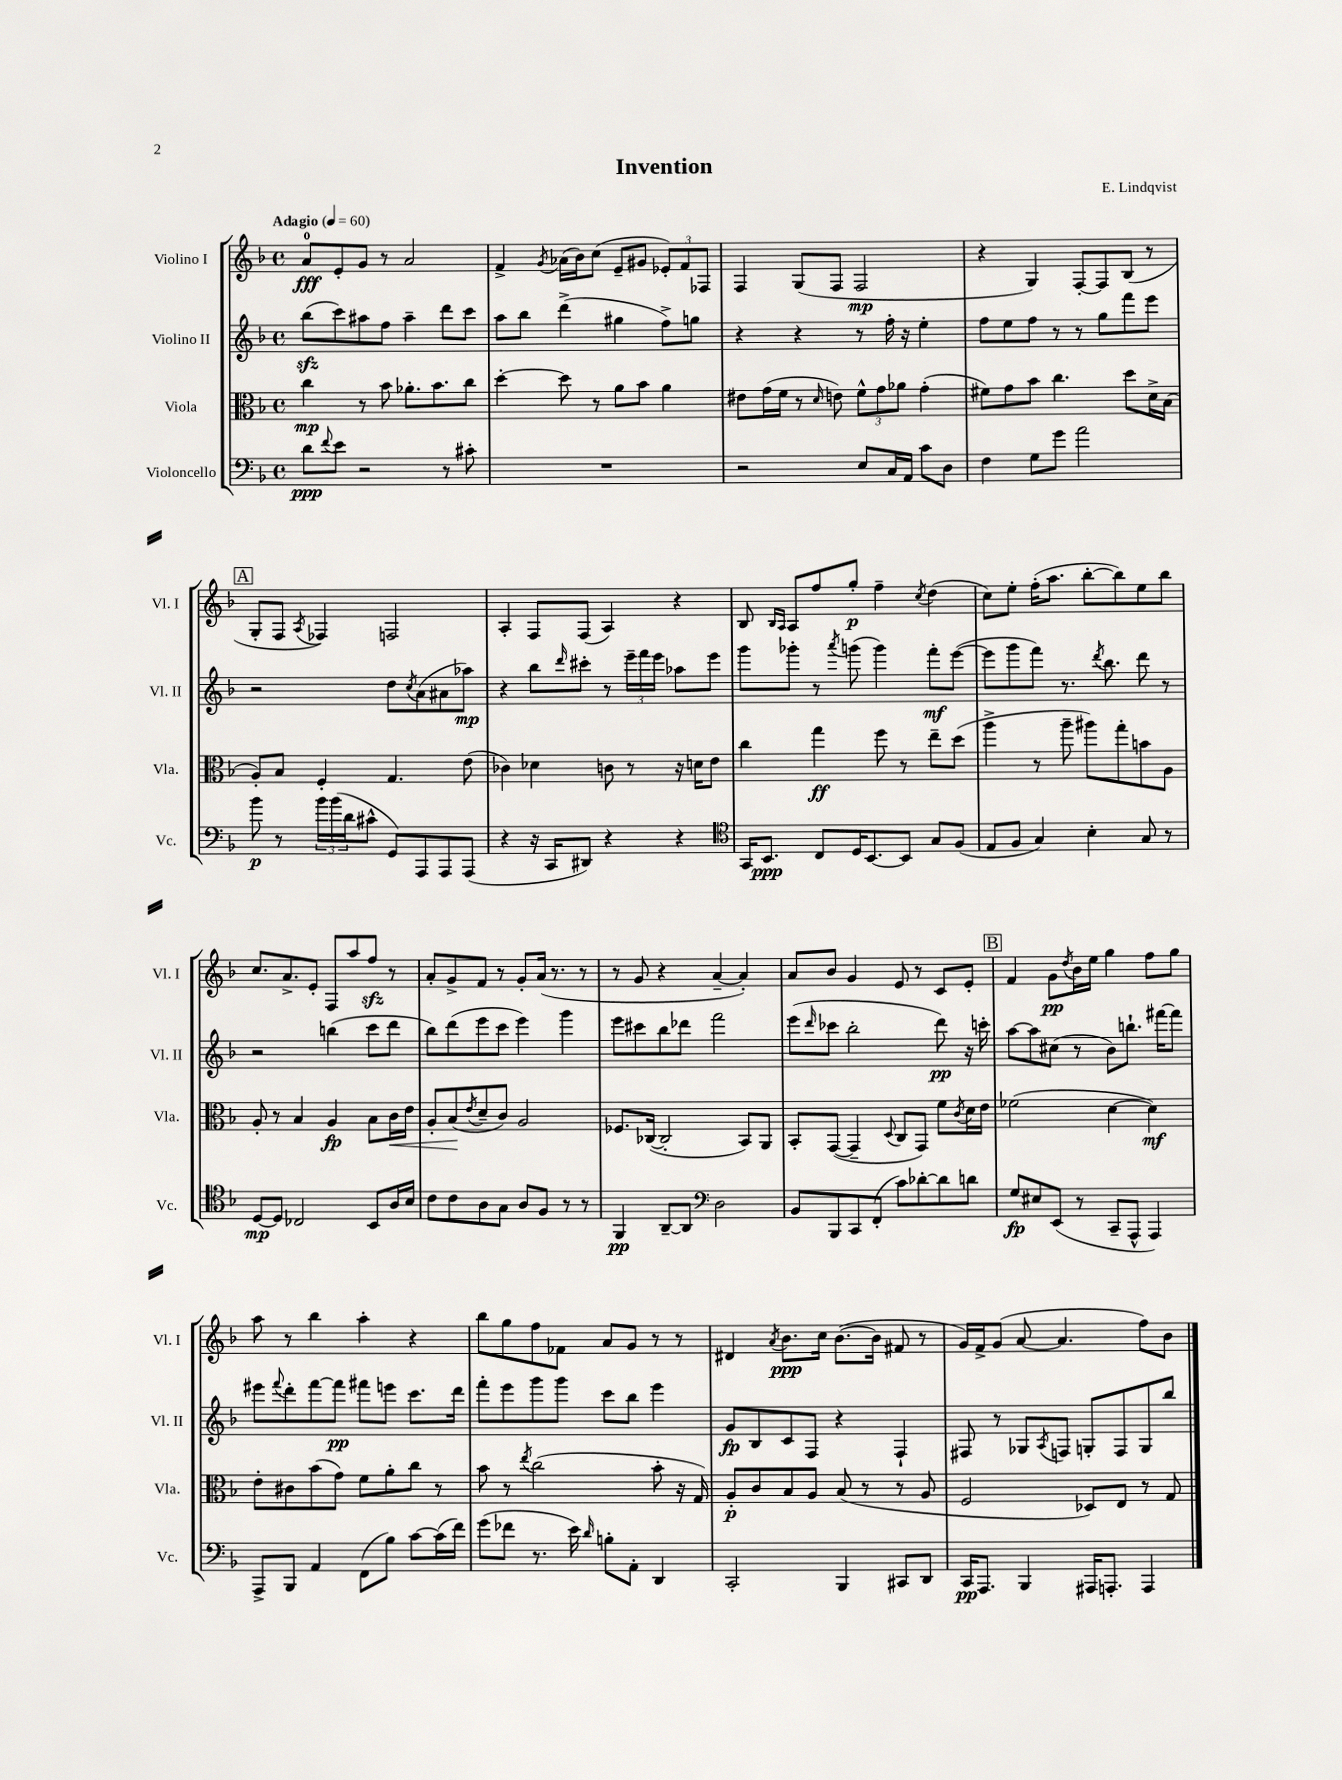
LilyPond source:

\header { title = "Invention" composer = "E. Lindqvist" }
<<
\new StaffGroup <<
\new Staff = "s0" \with { instrumentName = "Violino I" shortInstrumentName = "Vl. I" } {
    \clef treble \key f \major \defaultTimeSignature \time 4/4 \tempo "Adagio" 4 = 60
    a'8-0\fff e'8-. g'8 r8 a'2 |
    f'4-> \acciaccatura { g'8 } aes'16( bes'16) c''8( e'8-- gis'8 \tuplet 3/2 { ees'8-.) f'8 fes8 } |
    f4 g8( f8 f2\mp |
    r4 g4) f8~-. f8 bes8( r8 |
    \mark \markup { \box "A" } g8-. f8 \acciaccatura { a8 } fes4) f2 |
    a4-. f8 f8( a4) r4 |
    bes8 \grace { bes16 a16 } a8 f''8 g''8-.\p f''4-- \acciaccatura { c''8 } d''4( |
    c''8) e''8-. f''16-.( a''8. bes''8~-. bes''8) e''8 bes''8 |
    c''8. a'8.-> e'8-. f8 a''8 f''8\sfz r8 |
    a'8-. g'8-> f'8 r8 g'8-. a'16( r8. r8 |
    r8 g'8 r4 a'4~-- a'4-.) |
    a'8 bes'8 g'4 e'8 r8 c'8 e'8-. |
    \mark \markup { \box "B" } f'4 g'8\pp \acciaccatura { d''8 } bes'16 e''16 g''4 f''8 g''8 |
    a''8 r8 bes''4 a''4-. r4 |
    bes''8 g''8 f''8 fes'8 a'8 g'8 r8 r8 |
    dis'4 \acciaccatura { a'8 } bes'8.\ppp c''16 bes'8.~( bes'16 fis'8 r8 |
    g'16) f'16-> g'8( a'8~ a'4. f''8) bes'8 \bar "|." |
}
\new Staff = "s1" \with { instrumentName = "Violino II" shortInstrumentName = "Vl. II" } {
    \clef treble \key f \major \defaultTimeSignature \time 4/4
    bes''8\sfz( c'''8) ais''8 f''8 ais''4-- d'''8 c'''8 |
    a''8 bes''8 d'''4->( gis''4 f''8->) g''8 |
    r4 r4 r8 f''16-. r16 e''4-. |
    f''8 e''8 f''8 r8 r8 g''8 f'''8 e'''8 |
    \mark \markup { \box "A" } r2 d''8 \acciaccatura { c''8 } a'8( ais'8 aes''8\mp) |
    r4 bes''8 \grace { d'''16 } cis'''8-. r8 \tuplet 3/2 { e'''16-- f'''16 e'''16 } aes''8 e'''8 |
    g'''8 ges'''8-. r8 \acciaccatura { a'''8 } g'''8( g'''4) f'''8-.\mf e'''8~( |
    e'''8 g'''8 f'''8) r8. \acciaccatura { d'''8 } bes''8. d'''8 r8 |
    r2 b''4( c'''8 d'''8 |
    bes''8) d'''8( e'''8 c'''8 e'''4) g'''4 |
    e'''8 cis'''8 bes''8 des'''8 f'''2 |
    e'''8( \grace { d'''16 } ces'''8 bes''2-. d'''8\pp) r16 c'''16-. |
    \mark \markup { \box "B" } a''8~ a''8 cis''8( r8 bes'8) b''8.-! fis'''16~ fis'''8 |
    eis'''8 \appoggiatura { f'''8 } d'''8-. f'''8~ f'''8\pp fis'''8 e'''8 c'''8. d'''16 |
    f'''8-. e'''8 g'''8 g'''8 c'''8 bes''8 e'''4 |
    g'8\fp bes8 c'8 f8 r4 f4-! |
    fis8 r8 ges8 \acciaccatura { a8 } f8 g8-. f8 g8 bes''8 \bar "|." |
}
\new Staff = "s2" \with { instrumentName = "Viola" shortInstrumentName = "Vla." } {
    \clef alto \key f \major \defaultTimeSignature \time 4/4
    c''4\mp r8 bes'8 aes'8.-. bes'8. c''8 |
    d''4~-. d''8 r8 a'8 bes'8 a'4 |
    eis'8 g'16( f'16 r8 \grace { d'16 } e'8) \tuplet 3/2 { f'8-^ g'8 aes'8 } g'4-.( |
    fis'8) g'8 bes'8 c''4. d''8 d'16-> bes16( |
    \mark \markup { \box "A" } a8-.) bes8 f4-. g4. e'8( |
    ces'4) des'4 c'8 r8 r16 d'16 e'8 |
    c''4 g''4\ff f''8 r8 e''8-- d''8( |
    a''4-> r8 a''8-- ais''8) g''8-. b'8 a8 |
    a8-. r8 bes4 a4\fp bes8 c'16\< e'16 |
    a8-. bes8\!( \acciaccatura { e'8 } d'8-- c'8) a2 |
    fes8. ces16~( ces2-. bes,8) a,8 |
    bes,8-. g,8~( g,4-- \appoggiatura { d8 } c8 g,8) f'8 \acciaccatura { c'8 } d'16 e'16 |
    \mark \markup { \box "B" } fes'2( d'4~ d'4\mf) |
    e'8-. cis'8 bes'8( g'8) f'8 a'8-. c''8 r8 |
    bes'8 r8 \acciaccatura { e''8 } c''2( bes'8-. r16 g16) |
    a8-.\p c'8 bes8 a8 bes8( r8 r8 a8 |
    f2 des8) e8 r8 g8 \bar "|." |
}
\new Staff = "s3" \with { instrumentName = "Violoncello" shortInstrumentName = "Vc." } {
    \clef bass \key f \major \defaultTimeSignature \time 4/4
    d'8\ppp \appoggiatura { f'8 } e'8 r2 r8 cis'8-. |
    R1 |
    r2 e8 c16 a,16 c'8 d8 |
    f4 g8 g'8 a'2 |
    \mark \markup { \box "A" } bes'8\p r8 \tuplet 3/2 { bes'16 bes'16( d'16 } cis'8-^ g,8) a,,8 a,,8 a,,8( |
    r4 r16 c,16 dis,8) r4 r4 |
    \clef tenor g,16 bes,8.\ppp c8 d16 bes,8.~ bes,8 g8 f8( |
    e8 f8 g4) bes4-. g8 r8 |
    d8~\mp d8 ces2 bes,8 a16 bes16 |
    c'8 c'8 a8 g8 a8 f8 r8 r8 |
    f,4\pp a,8~-- a,8 \clef bass d2 |
    bes,8 bes,,8 c,8 f,8-.( c'8) des'8~-. des'8 d'8 |
    \mark \markup { \box "B" } g8\fp eis8 e,8( r8 c,8-- a,,8-^ a,,4) |
    a,,8-> bes,,8 a,4 f,8( bes8) c'8~ c'16( f'16) |
    g'8( fes'8 r8. e'16) \grace { d'16 } b8-. a,8-. d,4 |
    c,2-. bes,,4 cis,8 d,8 |
    c,16\pp a,,8. bes,,4 ais,,16 a,,8.-. a,,4 \bar "|." |
}
>>
>>
\layout { \context { \Score \remove "Bar_number_engraver" } }
